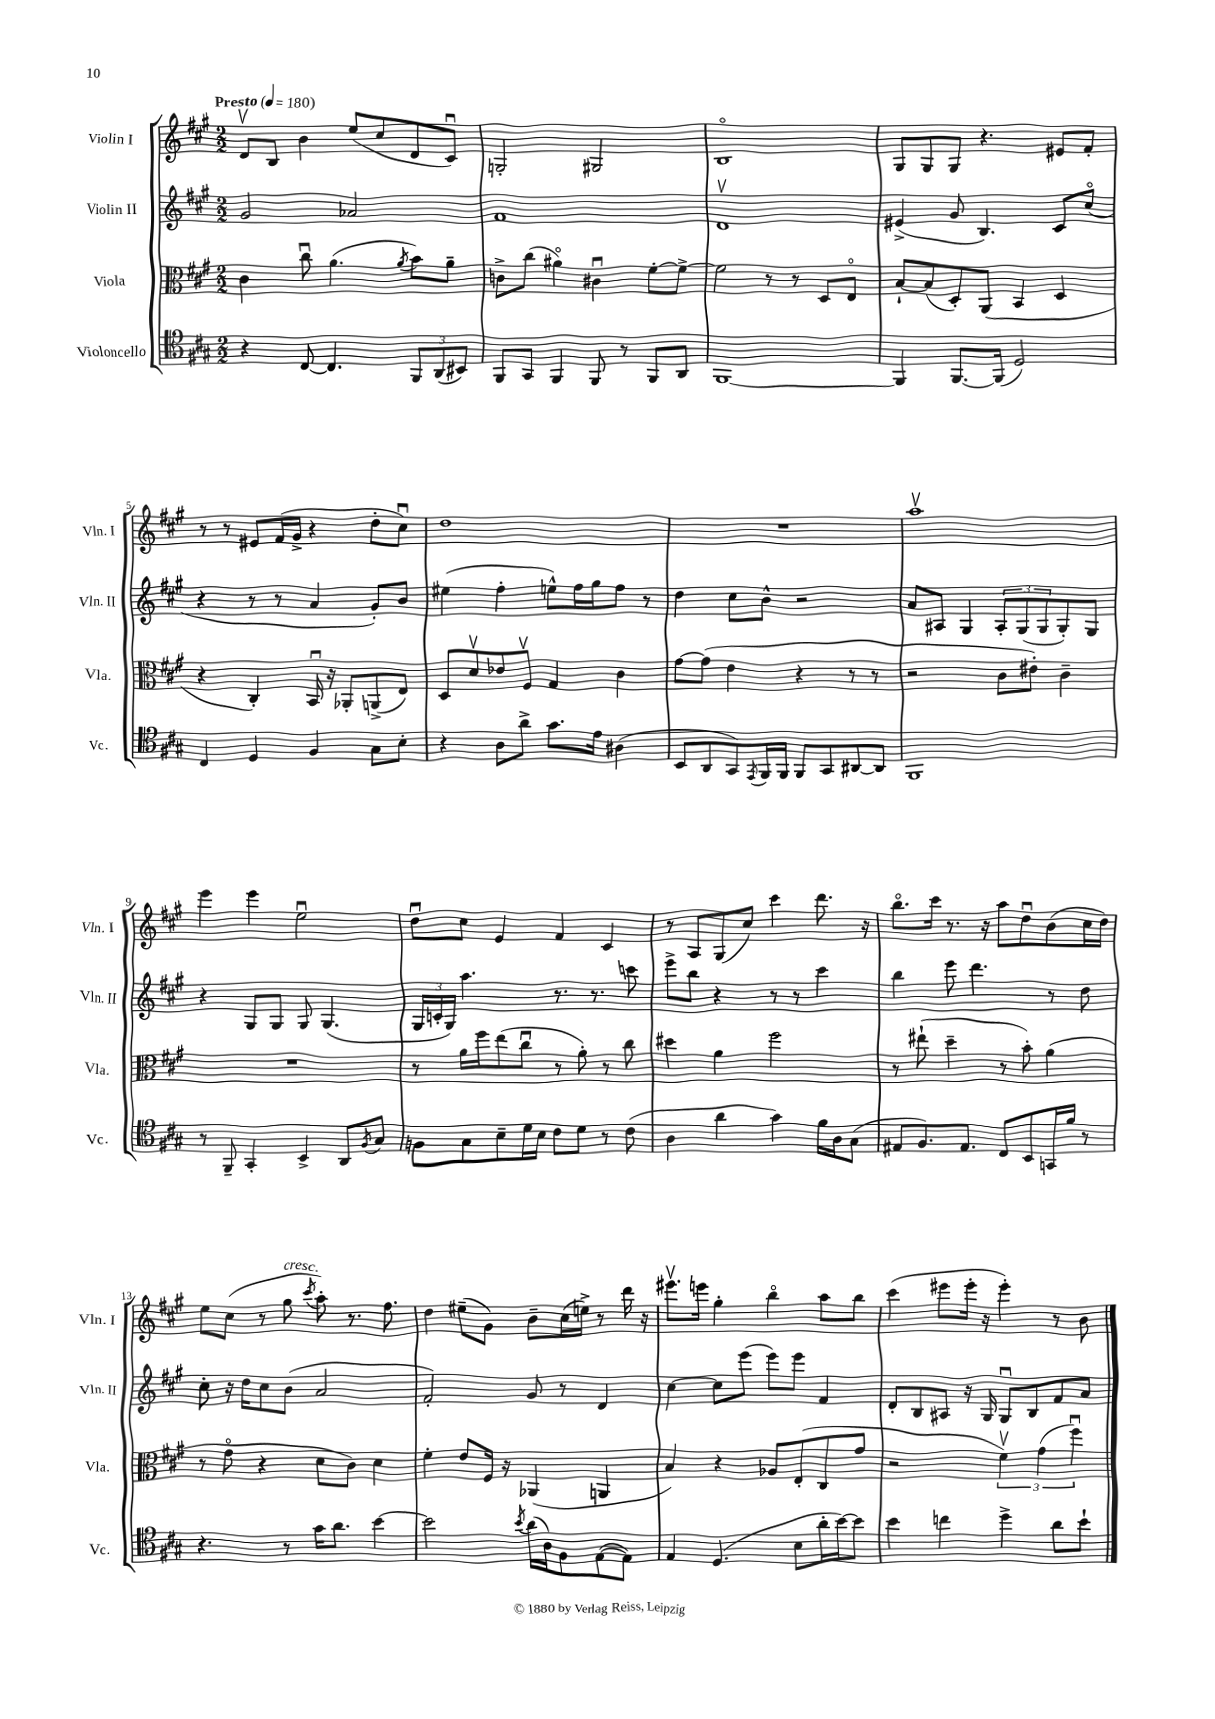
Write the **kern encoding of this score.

**kern	**kern	**kern	**kern
*staff4	*staff3	*staff2	*staff1
*clefC4	*clefC3	*clefG2	*clefG2
*k[f#c#g#]	*k[f#c#g#]	*k[f#c#g#]	*k[f#c#g#]
*M2/2	*M2/2	*M2/2	*M2/2
*MM180	*MM180	*MM180	*MM180
4r	4c#\	2g#/	8dv/L
.	.	.	8B/J
[8C#/	8cc#u\	.	4b\
4.C#/]	(4.a\	.	.
.	.	2a-/	(8ee/L
.	.	.	8cc#/
.	8qa/	.	.
12FF#/L	8b\L)	.	8d/
(12AA/	.	.	.
.	8a~\J	.	8c#u/J)
12BB#/J)	.	.	.
=	=	=	=
8FF#/L	8c^\L	1f#	2G'/
8GG#/J	(8cc#\J	.	.
4FF#/	4a#o\)	.	.
8FF#/	4c#u\	.	2G#/
8r	.	.	.
8FF#/L	[8f#'\L	.	.
8AA/J	8f#^\_J	.	.
=	=	=	=
[1FF#	2f#\]	1dv	1Bo
.	8r	.	.
.	8r	.	.
.	8D/L	.	.
.	8Eo/J	.	.
=	=	=	=
4FF#/]	[8B`/L	(4e#^/	8G#/L
.	(8B/]	.	8G#/
[8.FF#/L	8D'/)	8g#/	8G#/J
.	(8AA/J	4.B/)	4.r
(16FF#/]Jk	.	.	.
2D/)	4BB/	.	.
.	4D/	8c#/L	8e#/L
.	.	(8cc#o/J	8f#'/J
=	=	=	=
4C#/	4r	4r	8r
.	.	.	8r
4D/	4C#'/)	8r	8e#/L
.	.	8r	(16f#/L
.	.	.	16g#^/JJ
4F#/	16BBu/	4a/	4r
.	16r	.	.
.	8AA-'/L	.	.
8G#\L	(8AA^/	8g#'/L)	8dd'\L
8B'\J	8E/J)	8b/J	8cc#u\J)
=	=	=	=
4r	8D/L	(4ee#\	1dd
.	8dv/	.	.
8A\L	8e-/	4ff#'\	.
8a^\J	8F#v/J	.	.
8.g#\L	4G#/	8ee^^\L)	.
.	.	16ff#\L	.
16e\Jk	.	16gg#\J	.
(4A#\	4c#\	8ff#\J	.
.	.	8r	.
=	=	=	=
8BB/L	[8g#\L	4dd\	1r
8AA/	(8g#\]J	.	.
8GG#/)	4e\	8cc#\L	.
8qEE/	.	.	.
16FF#/L	.	8b^^\J	.
16FF#/JJ	.	.	.
8FF#/L	4r	2r	.
8GG#/	.	.	.
[8AA#/	8r	.	.
8AA#/]J	8r	.	.
=	=	=	=
1FF#	2r	8a/L	1aav
.	.	8A#/J	.
.	.	4G#/	.
.	8c#\L	12A#'/L	.
.	.	(12G#/	.
.	8e#'\J)	.	.
.	.	12G#/	.
.	4c#~\	8G#'/)	.
.	.	8G#/J	.
=	=	=	=
8r	1r	4r	4eee\
8FF#~/	.	.	.
4GG#'/	.	8G#/L	4eee\
.	.	8G#/J	.
4BB^/	.	8G#/	2eeu\
.	.	(4.G#/	.
8AA/L	.	.	.
8qF#/	.	.	.
8G#/J	.	.	.
=	=	=	=
8F\L	8r	24G#/LL	8ddu\L
.	.	24c'/	.
.	.	24G#/JJ)	.
8G#\	16a\LL	4.aa\	8cc#\J
.	16ff#\J	.	.
8B~\	(8ee\	.	4e/
16d\L	8cc#u\J	.	.
16B\JJ	.	.	.
8c#\L	8r	8.r	4f#/
8d\J	8a'\)	.	.
.	.	8.r	.
8r	8r	.	4c#/
(8c#\	8cc#\	8ccc\	.
=	=	=	=
4A\	4dd#\	8eee^\L	8r
.	.	8bb\J	8A/L
4a\	4a\	4r	(8G#/
.	.	.	8cc#/J)
4g#\)	2ff#\	8r	4ccc#\
.	.	8r	.
16f#\LL	.	4ccc#\	8.ddd\
16A\J	.	.	.
(8G#\J	.	.	.
.	.	.	16r
=	=	=	=
8E#/L	8r	4bb\	8.bbo\L
8.F#/)	(8ee#`\	.	.
.	.	.	16ccc#\Jk
.	4dd~\	8eee\	8.r
8.E#/J	.	.	.
.	.	4.ddd\	.
.	.	.	16r
8C#/L	8r	.	8aa\L
8BB/	8b'\)	.	8ddu\
16GG/L	(4a\	8r	(8b\
16f#/JJ	.	.	.
8r	.	8dd\	16cc#\L
.	.	.	16dd\JJ)
=	=	=	=
4.r	8r	8cc#'\	8ee\L
.	8g#o\	16r	(8cc#\J
.	.	16dd\LK	.
.	4r	8cc#\	8r
8r	.	(8b\J	8gg#\
.	.	.	8qccc#/
16g#\LK	8d\L	2a/	8aa'\)
8.a\J	.	.	.
.	8c#\J)	.	8.r
[4b\	4d\	.	.
.	.	.	8.ff#\
=	=	=	=
2b\]	4f#'\	2f#'/)	4dd\
.	8e/L	.	(8ee#~\L
.	16F#/Jk	.	8g#\J)
.	16r	.	.
8qb/	.	.	.
(16a\LL	(4AA-/	8g#/	8b~\L
16A\J)	.	.	.
8F#\	.	8r	(16cc#\L
.	.	.	16ee^\JJ)
([8E\	4AA/	4d/	8r
8E\]J)	.	.	16ddd\
.	.	.	16r
=	=	=	=
4E/	4B/)	[4cc#\	8.eee#v\L
.	.	.	16eee\Jk
(4.D/	4r	8cc#\]L	4gg#'\
.	.	(8eee\J	.
.	8A-/L	8eee\L)	4bbo\
8B\L	(8E'/	8eee\J	.
16a'\L	8C#/	4f#/	8aa\L
[16b\J)	.	.	.
8b\]J	8g#/J	.	8bb\J
=	=	=	=
4b\	2r	8d'/L	(4ccc#\
.	.	8B/	.
4cc\	.	8A#/J	8eee#\L
.	.	16r	16eee#'\Jk
.	.	16G#/	16r
4dd^\	6f#v\)	8G#u/L	4eee#'\)
.	.	8B/	.
.	(6g#\	.	.
8a\L	.	8f#/	8r
.	6ff#u\)	.	.
8b`\J	.	8a/J	8b\
==	==	==	==
*-	*-	*-	*-
